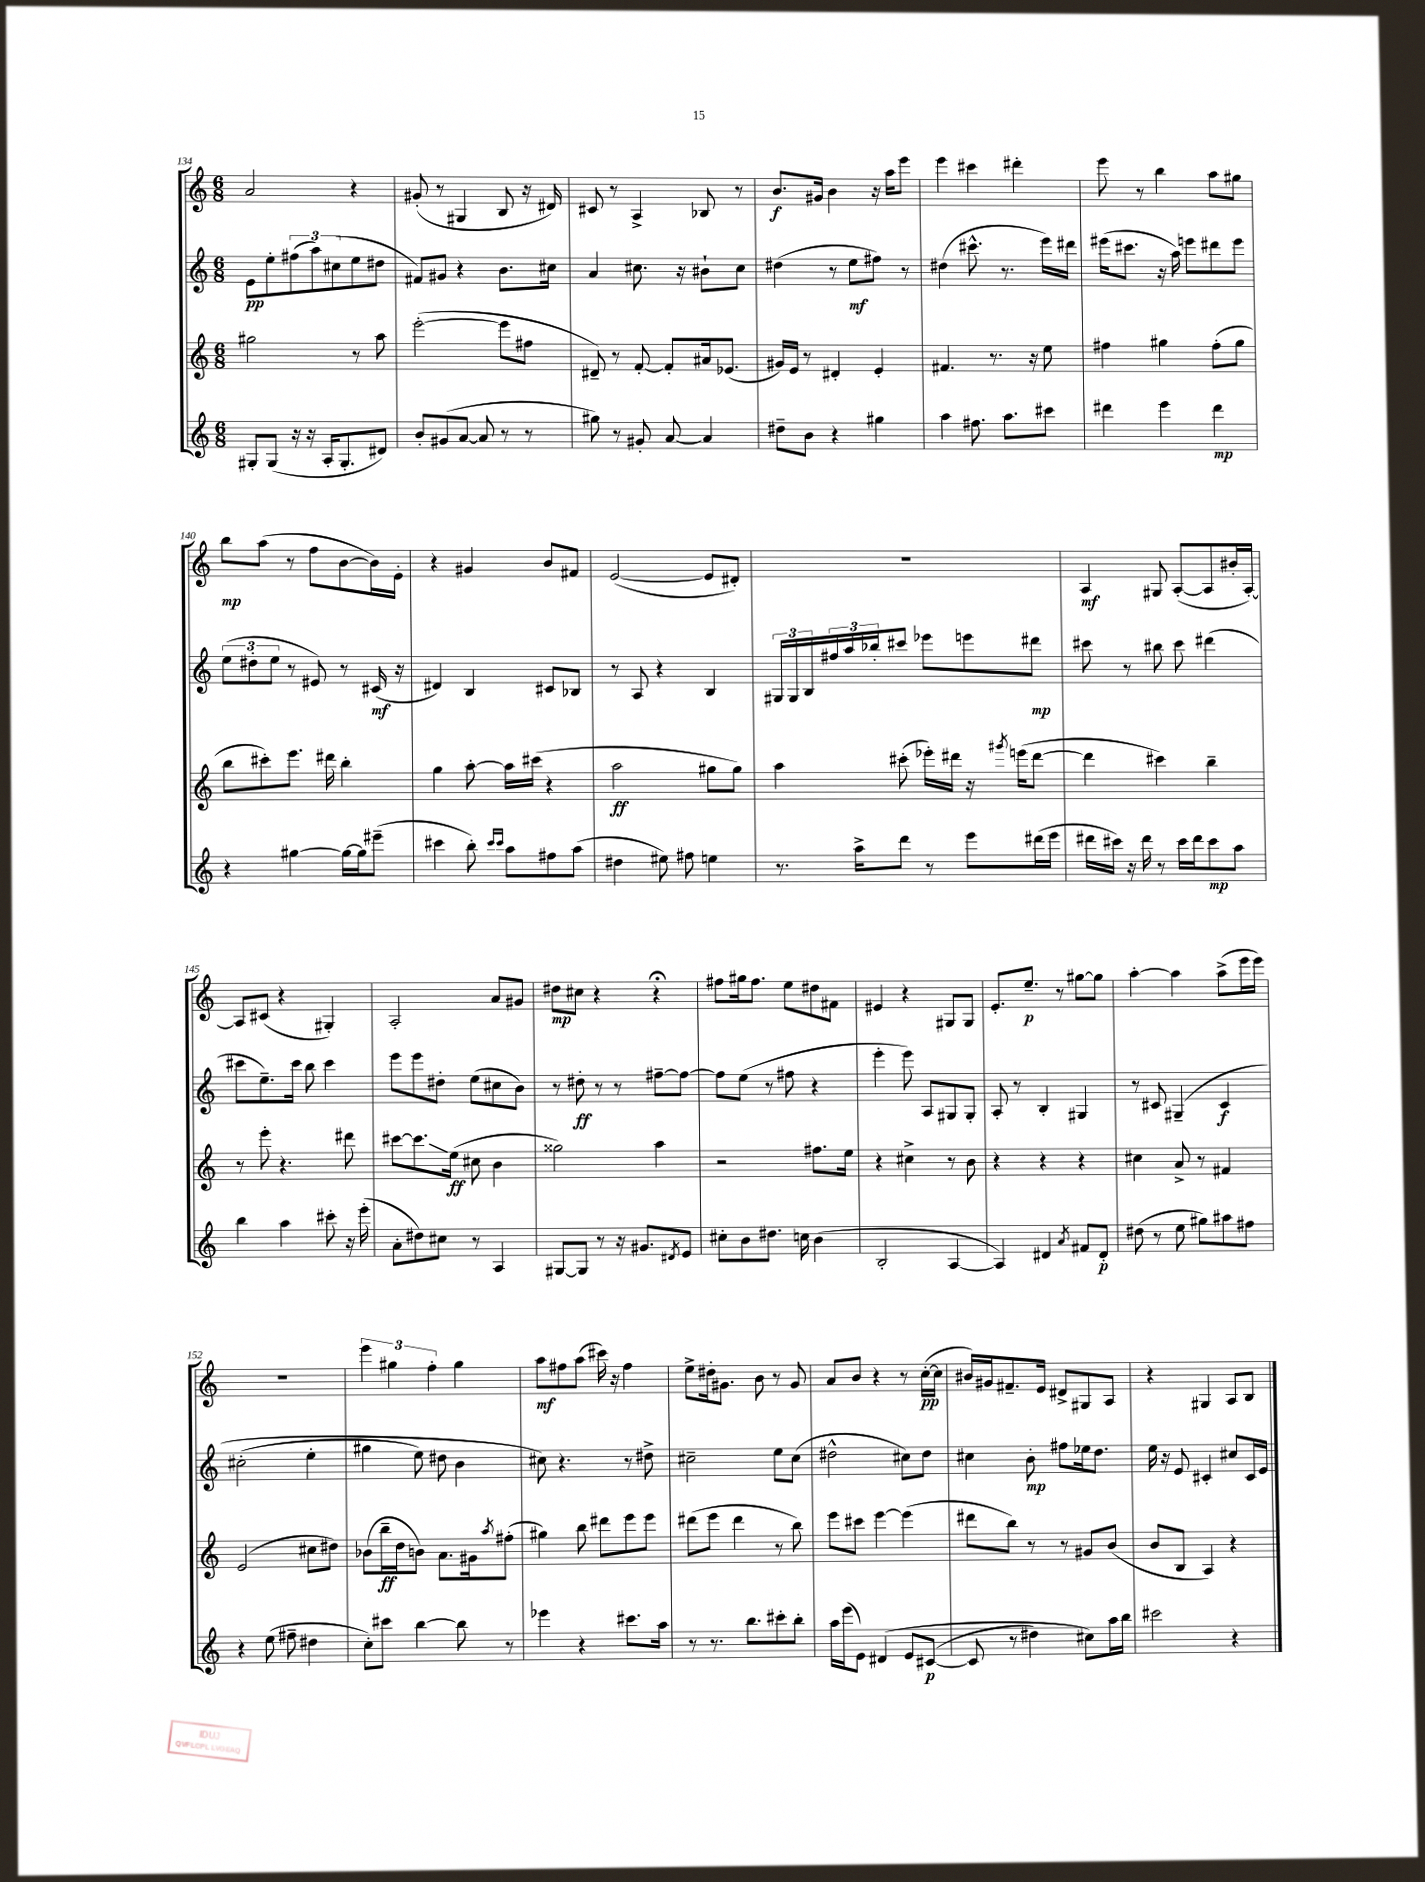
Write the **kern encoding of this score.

**kern	**kern	**kern	**kern
*staff4	*staff3	*staff2	*staff1
*clefG2	*clefG2	*clefG2	*clefG2
*k[]	*k[]	*k[]	*k[]
*M6/8	*M6/8	*M6/8	*M6/8
8G#'	2gg#	8e	2a
(8G#	.	8ee'	.
16r	.	(12ff#	.
16r	.	.	.
.	.	12aa)	.
16A'	.	.	.
.	.	(12cc#	.
8.G#'	.	.	.
.	8r	8ee	4r
8d#)	8aa	8dd#	.
=	=	=	=
8b'	([2eee'	8f#)	(8g#'
(8g#	.	8g#	8r
[8a	.	4r	4G#
8a]	.	.	.
8r	8eee]	8.b	8B
8r	8ff#	.	16r
.	.	16cc#	16d#)
=	=	=	=
8gg#)	8d#~)	4a	8c#
8r	8r	.	8r
8g#'	[8f'	8.cc#	4A^
[8a	8f']	.	.
.	.	16r	.
4a]	16a#	8b#`	8B-
.	(8.e-	.	.
.	.	8cc#	8r
=	=	=	=
8dd#~	16g#)	(4dd#	8.b
.	16e	.	.
8b	8r	.	.
.	.	.	16g#
4r	4d#'	8r	4b
.	.	8ee	.
4gg#	4e'	8ff#)	16r
.	.	.	16aa
.	.	8r	8eee
=	=	=	=
4aa	4.f#	(4dd#	4eee
8.ff#	.	8.ccc#^^	4ccc#
.	8.r	.	.
8.aa	.	8.r	.
.	.	.	4ddd#'
.	16r	.	.
8ccc#	8ee	16eee)	.
.	.	16ddd#	.
=	=	=	=
4ddd#	4ff#	(16eee#	8eee
.	.	8.ccc#	.
.	.	.	8r
4eee	4gg#	16r	4bb
.	.	16aa)	.
.	.	8eee	.
4ddd#	(8ff#'	8ddd#	8aa
.	8gg#	8eee	8gg#
=	=	=	=
4r	8bb	(12ee	8bb
.	.	12dd#'	.
.	8ccc#')	.	(8aa
.	.	12ee	.
[4gg#	8.eee	8r	8r
.	.	8e#)	8ff
.	16ddd#	.	.
16gg#_	4bb'	8r	[8b
16gg#]	.	.	.
(8eee#~	.	(16c#	16b])
.	.	16r	16e'
=	=	=	=
4ccc#	4gg	4d#)	4r
8bb')	[8aa'	4B	4g#
16qqccc#	.	.	.
16qqccc#	.	.	.
8aa	16aa]	.	.
.	(16ccc#	.	.
8ff#	4r	8c#	8b
(8aa	.	8B-	8f#
=	=	=	=
4dd#	2aa	8r	([2e
.	.	8A	.
8ee#)	.	4r	.
8ff#	.	.	.
4ee	8gg#	4B	8e]
.	8gg#)	.	8d#')
=	=	=	=
8.r	4aa	24G#	2.r
.	.	24G#	.
.	.	24B	.
.	.	24ff#	.
.	.	24aa	.
16aa^	.	.	.
.	.	24bb-'	.
8ddd	(8ccc#'	8ccc#	.
8r	16eee-')	8eee-	.
.	16ddd#	.	.
8eee	16r	8eee	.
.	8qggg#	.	.
.	(16eee	.	.
(16ddd#	[8ddd#	8ddd#	.
16eee	.	.	.
=	=	=	=
16ddd#	4ddd#]	8ccc#	4A
16ccc#)	.	.	.
16r	.	8r	.
16ddd#	.	.	.
8r	4ccc#)	8bb#	8G#
16ccc#	.	8ccc#	([8A'
16ddd#	.	.	.
8ccc#	4bb~	(4ddd#	8A]
8aa	.	.	16b#'
.	.	.	[16A')
=	=	=	=
4bb	8r	8ccc#	8A]
.	8eee'	8.ee~)	(8c#
4aa	4.r	.	4r
.	.	16ccc#	.
.	.	8bb	.
8ccc#'	.	4ccc#	4G#')
16r	8ddd#	.	.
(16eee'	.	.	.
=	=	=	=
8a'	[8ccc#	8eee	2A'
8dd#)	8.ccc#]	8eee	.
8cc#	.	8dd#'	.
.	(16ee	.	.
8r	8cc#	(8ee	.
4A	4b	8cc#	8a
.	.	8b)	8g#
=	=	=	=
[8G#	2gg##)	8r	8dd#
8G#]	.	8dd#'	8cc#
8r	.	8r	4r
16r	.	8r	.
8.g#	.	.	.
.	4aa	[8ff#~	4r;
8qd#	.	.	.
8e	.	8ff#_	.
=	=	=	=
8cc#'	2r	8ff#]	8ff#
8b	.	(8ee	16gg#
.	.	.	8.ff#
8.dd#	.	8r	.
.	.	8ff#	8ee
16cc	.	.	.
(4b	8.ff#	4r	8dd#
.	.	.	8f#
.	16ee	.	.
=	=	=	=
2B'	4r	4eee'	4e#
.	4cc#^	8eee)	4r
.	.	8A	.
[4A	8r	8G#	8G#
.	8b	8G#'	8G#
=	=	=	=
4A])	4r	8A'	8.e'
.	.	8r	.
.	.	.	8.ee~
4d#	4r	4B'	.
.	.	.	8r
8qa	.	.	.
8f#	4r	4G#	[8gg#
8d#'	.	.	8gg#]
=	=	=	=
(8dd#	4cc#	8r	[4aa'
8r	.	8c#	.
8ee	8a^	&(4G#~	4aa]
8gg#)	8r	.	.
8aa#	4f#	4c#	(8aa^
8ff#	.	.	16eee
.	.	.	16eee)
=	=	=	=
4r	(2e	(2cc#'	2.r
(8ee	.	.	.
8ff#~	.	.	.
4dd#	8cc#	4ee'	.
.	8dd#)	.	.
=	=	=	=
8cc')	(8b-	4gg#	6eee
8ccc#	16bb~	.	.
.	.	.	6gg#
.	16dd	.	.
[4bb	8b)	8ee)	.
.	.	.	6ff'
.	8.a	8dd#	.
8bb]	.	4b	4gg#
.	16g#	.	.
.	8qaa	.	.
8r	(8ff#'	.	.
=	=	=	=
4eee-	4gg#)	8cc#&)	8aa
.	.	4.r	8ff#
4r	8bb	.	(8aa
.	8ddd#	.	16ccc#)
.	.	.	16r
8.ccc#	8eee	8r	4ff#
.	8eee	8dd#^	.
16aa	.	.	.
=	=	=	=
8r	(8ddd#	2cc#~	8ee^
8.r	8eee	.	16dd#'
.	.	.	8.g#
.	4ddd#	.	.
8.bb	.	.	.
.	.	.	8b
8ccc#'	8r	8ee	8r
8bb'	8bb)	(8cc#	8g#
=	=	=	=
16aa	8eee	2dd#^^	8a
(16eee	.	.	.
8e)	8ccc#	.	8b
&(4d#	[4eee	.	4r
8e	(4eee]	8cc#)	8r
([8c#	.	8dd#	([16cc'
.	.	.	16cc]
=	=	=	=
8c#]	8ddd#	4cc#	16b#)
.	.	.	16g#
8r	8bb)	.	8.f#~
4dd#)	8r	8b'	.
.	.	.	16e
.	8r	8ff#	8d#^
8cc#&)	8g#	16ee-	8G#
.	.	8.dd	.
16aa	(8b	.	8A
16bb	.	.	.
=	=	=	=
2ccc#	8b	16ee	4r
.	.	16r	.
.	8B	8e	.
.	4A)	4c#'	4G#
4r	4r	8cc#	8A
.	.	16c#	8B
.	.	16e	.
==	==	==	==
*-	*-	*-	*-
